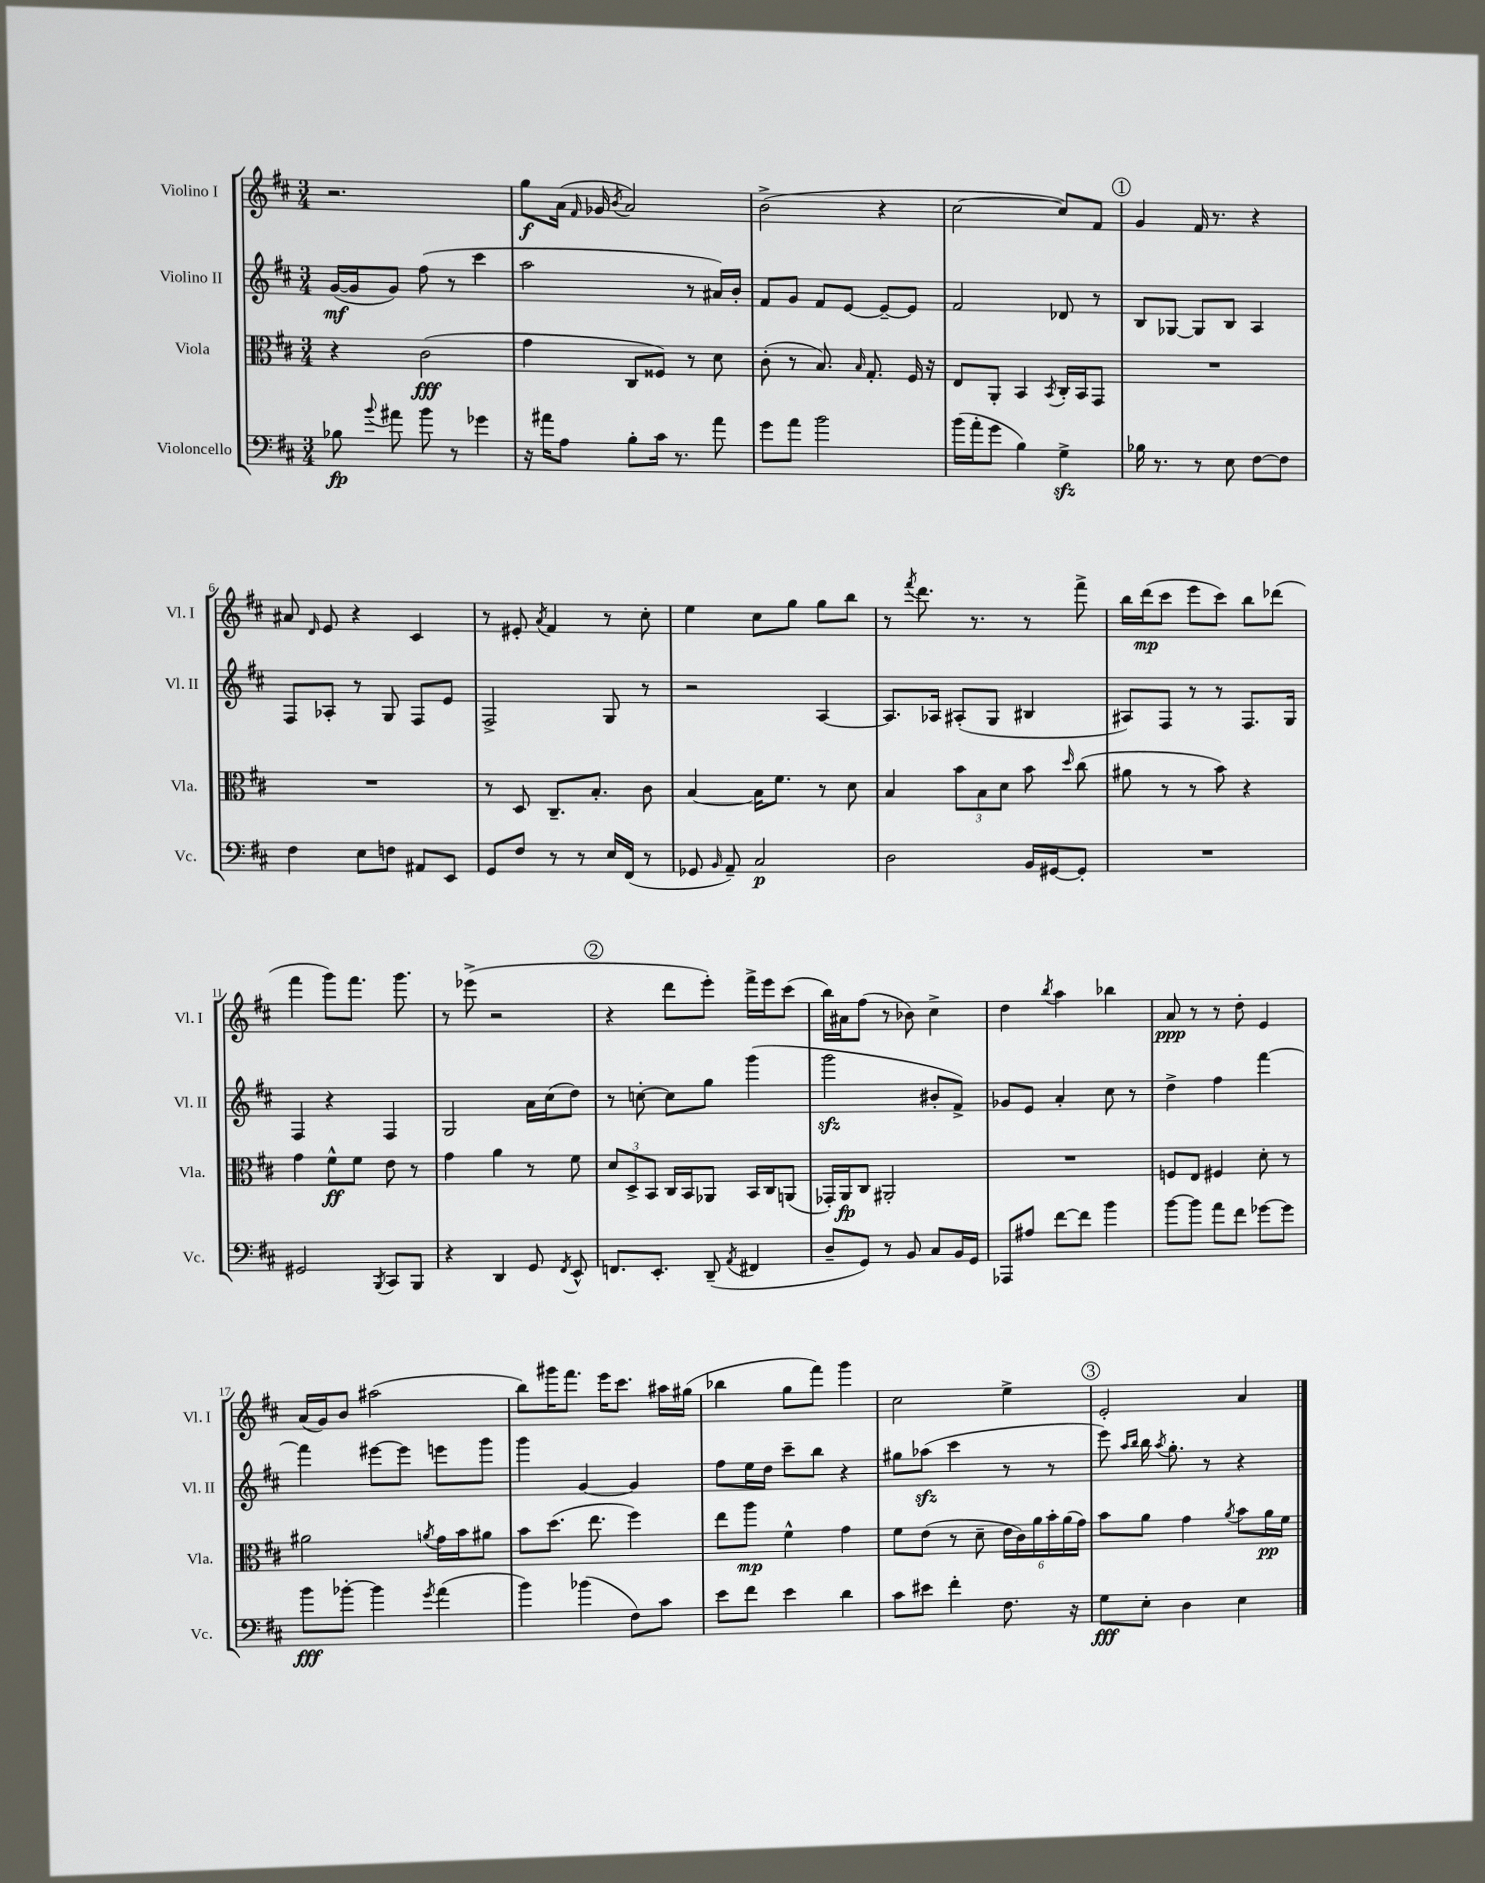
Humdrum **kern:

**kern	**kern	**kern	**kern
*staff4	*staff3	*staff2	*staff1
*clefF4	*clefC3	*clefG2	*clefG2
*k[f#c#]	*k[f#c#]	*k[f#c#]	*k[f#c#]
*M3/4	*M3/4	*M3/4	*M3/4
8B-	4r	([16g	2.r
.	.	16g]	.
8qqb	.	.	.
8a#	.	8g)	.
8b	(2c#	(8ff#	.
8r	.	8r	.
4g-	.	4ccc#	.
=	=	=	=
16r	4g	2aa	8gg
16a#	.	.	.
8A	.	.	(16a
.	.	.	16qqf#
.	.	.	16g-
.	.	.	8qb
8B'	8C#	.	2a)
16c#	8F##)	.	.
8.r	.	.	.
.	8r	8r	.
8a#	8d	16a#)	.
.	.	16b'	.
=	=	=	=
8g	(8c#'	8f#	(2b^
8a	8r	8g	.
2b	8.B)	8f#	.
.	.	[8e	.
.	16qqB	.	.
.	8.G'	.	.
.	.	8e~_	4r
.	16F#	8e]	.
.	16r	.	.
=	=	=	=
(16b	8E	2f#	[2cc#
16a'	.	.	.
8g	8AA'	.	.
4B)	4BB	.	.
.	8qBB	.	.
4G^	16C#'	8d-	8cc#])
.	16BB	.	.
.	8GG	8r	8f#
=	=	=	=
16B-	2.r	8B	4g
8.r	.	.	.
.	.	[8G-	.
8r	.	8G-]	16f#
.	.	.	8.r
8E	.	8B	.
[8F#	.	4A	4r
8F#]	.	.	.
=	=	=	=
4F#	2.r	8F#	8a#
.	.	.	16qqd
.	.	8A-'	8e
8E	.	8r	4r
8F	.	8G	.
8AA#	.	8F#	4c#
8EE	.	8e	.
=	=	=	=
8GG	8r	2F#^	8r
8F#	8D	.	8e#'
.	.	.	8qa
8r	8.C#~	.	4f#
8r	.	.	.
.	8.B'	.	.
16E	.	8G	8r
(16FF#	.	.	.
8r	8c#	8r	8cc#'
=	=	=	=
8GG-	[4B	2r	4ee
16qqBB	.	.	.
8AA~)	.	.	.
2C#	16B]	.	8cc#
.	8.f#	.	.
.	.	.	8gg
.	8r	[4A	8gg
.	8d	.	8bb
=	=	=	=
2D	4B	8.A]	8r
.	.	.	8qfff#
.	.	.	8.ddd
.	.	16A-	.
.	12b	(8A#'	.
.	.	.	8.r
.	12B	.	.
.	.	8G	.
.	12d	.	.
16BB	8b	4B#	8r
[16GG#	.	.	.
.	16qqdd	.	.
8GG#']	(8cc#	.	8fff#^
=	=	=	=
2.r	8a#	8A#)	16bb
.	.	.	(16ddd
.	8r	8F#	8ccc#
.	8r	8r	8eee
.	8b)	8r	8ccc#)
.	4r	8.F#	8bb
.	.	.	(8ddd-
.	.	16G	.
=	=	=	=
2GG#	4g	4F#	4fff#
.	8f#^^	4r	8ggg)
.	8f#	.	8.fff#
8qBBB	.	.	.
8CC#	8e	4F#	.
.	.	.	8.ggg
8BBB	8r	.	.
=	=	=	=
4r	4g	2G	8r
.	.	.	(8eee-^
4DD	4a	.	2r
8GG	8r	16a	.
.	.	(16cc#	.
8qFF#	.	.	.
8EE^^	8f#	8dd)	.
=	=	=	=
8.FF	12d	8r	4r
.	12D^	.	.
.	.	[8cc'	.
.	12BB	.	.
8.EE'	.	.	.
.	16C#	8cc]	8ddd
.	16BB	.	.
(8DD~	8AA-	8gg	8eee')
8qAA	.	.	.
4FF#	16BB	(4ggg	16fff#^
.	16C#	.	16eee
.	(8AA	.	(8ccc#
=	=	=	=
8D~	16GG-')	2ggg	16bb)
.	16AA	.	16a#
8GG)	8C#	.	(8ff#
8r	2AA#'	.	8r
8BB	.	.	8b-)
8C#	.	8b#'	4cc#^
16BB	.	8f#^)	.
16GG	.	.	.
=	=	=	=
8AAA-	2.r	8g-	4dd
8A#	.	8e	.
.	.	.	8qbb
[8f#	.	4a'	4aa
8f#]	.	.	.
4b	.	8cc#	4bb-
.	.	8r	.
=	=	=	=
[8b	8F	4dd^	8a
8b]	8E	.	8r
8a	4F#	4ff#	8r
8f#	.	.	8dd'
[8g-	8d'	[4fff#	4e
8g-]	8r	.	.
=	=	=	=
8b	2a#	4fff#]	(16a
.	.	.	16g)
[8b-'	.	.	8b
4b-]	.	[8eee#	(2aa#
.	.	8eee#]	.
8qg	8qa	.	.
(4a	16g	8eee	.
.	16b	.	.
.	8a#	8ggg	.
=	=	=	=
4b)	8b	4ggg	8bb)
.	(8.dd	.	16ggg#
.	.	.	8.fff#
(4b-	.	[4g	.
.	8.ee	.	.
.	.	.	16eee
.	.	.	8.ccc#
8F#)	4ff#)	4g]	.
8c#	.	.	16aa#
.	.	.	(16gg#
=	=	=	=
8e	8ee	8ff#	4bb-
8f#	8aa	16ee	.
.	.	16dd	.
4e	4f#^^	8ccc#~	8gg
.	.	8bb	8fff#)
4d	4g	4r	4ggg
=	=	=	=
8c#	8f#	8gg#	2cc#
8e#	(8e	(8aa-	.
4f#'	8r	4ccc#	.
.	8d~	.	.
8.F#	24e	8r	4ee^
.	24c#)	.	.
.	24a	.	.
.	24b'	8r	.
.	(24a	.	.
16r	.	.	.
.	24g)	.	.
=	=	=	=
8G	8b	8eee)	2e'
.	.	16qqaa	.
.	.	16qqbb	.
8E'	8a	16bb	.
.	.	8qaa	.
.	.	8.gg'	.
4D	4g	.	.
.	.	8r	.
.	8qa	.	.
4E	8b	4r	4a
.	16a	.	.
.	16f#	.	.
==	==	==	==
*-	*-	*-	*-
